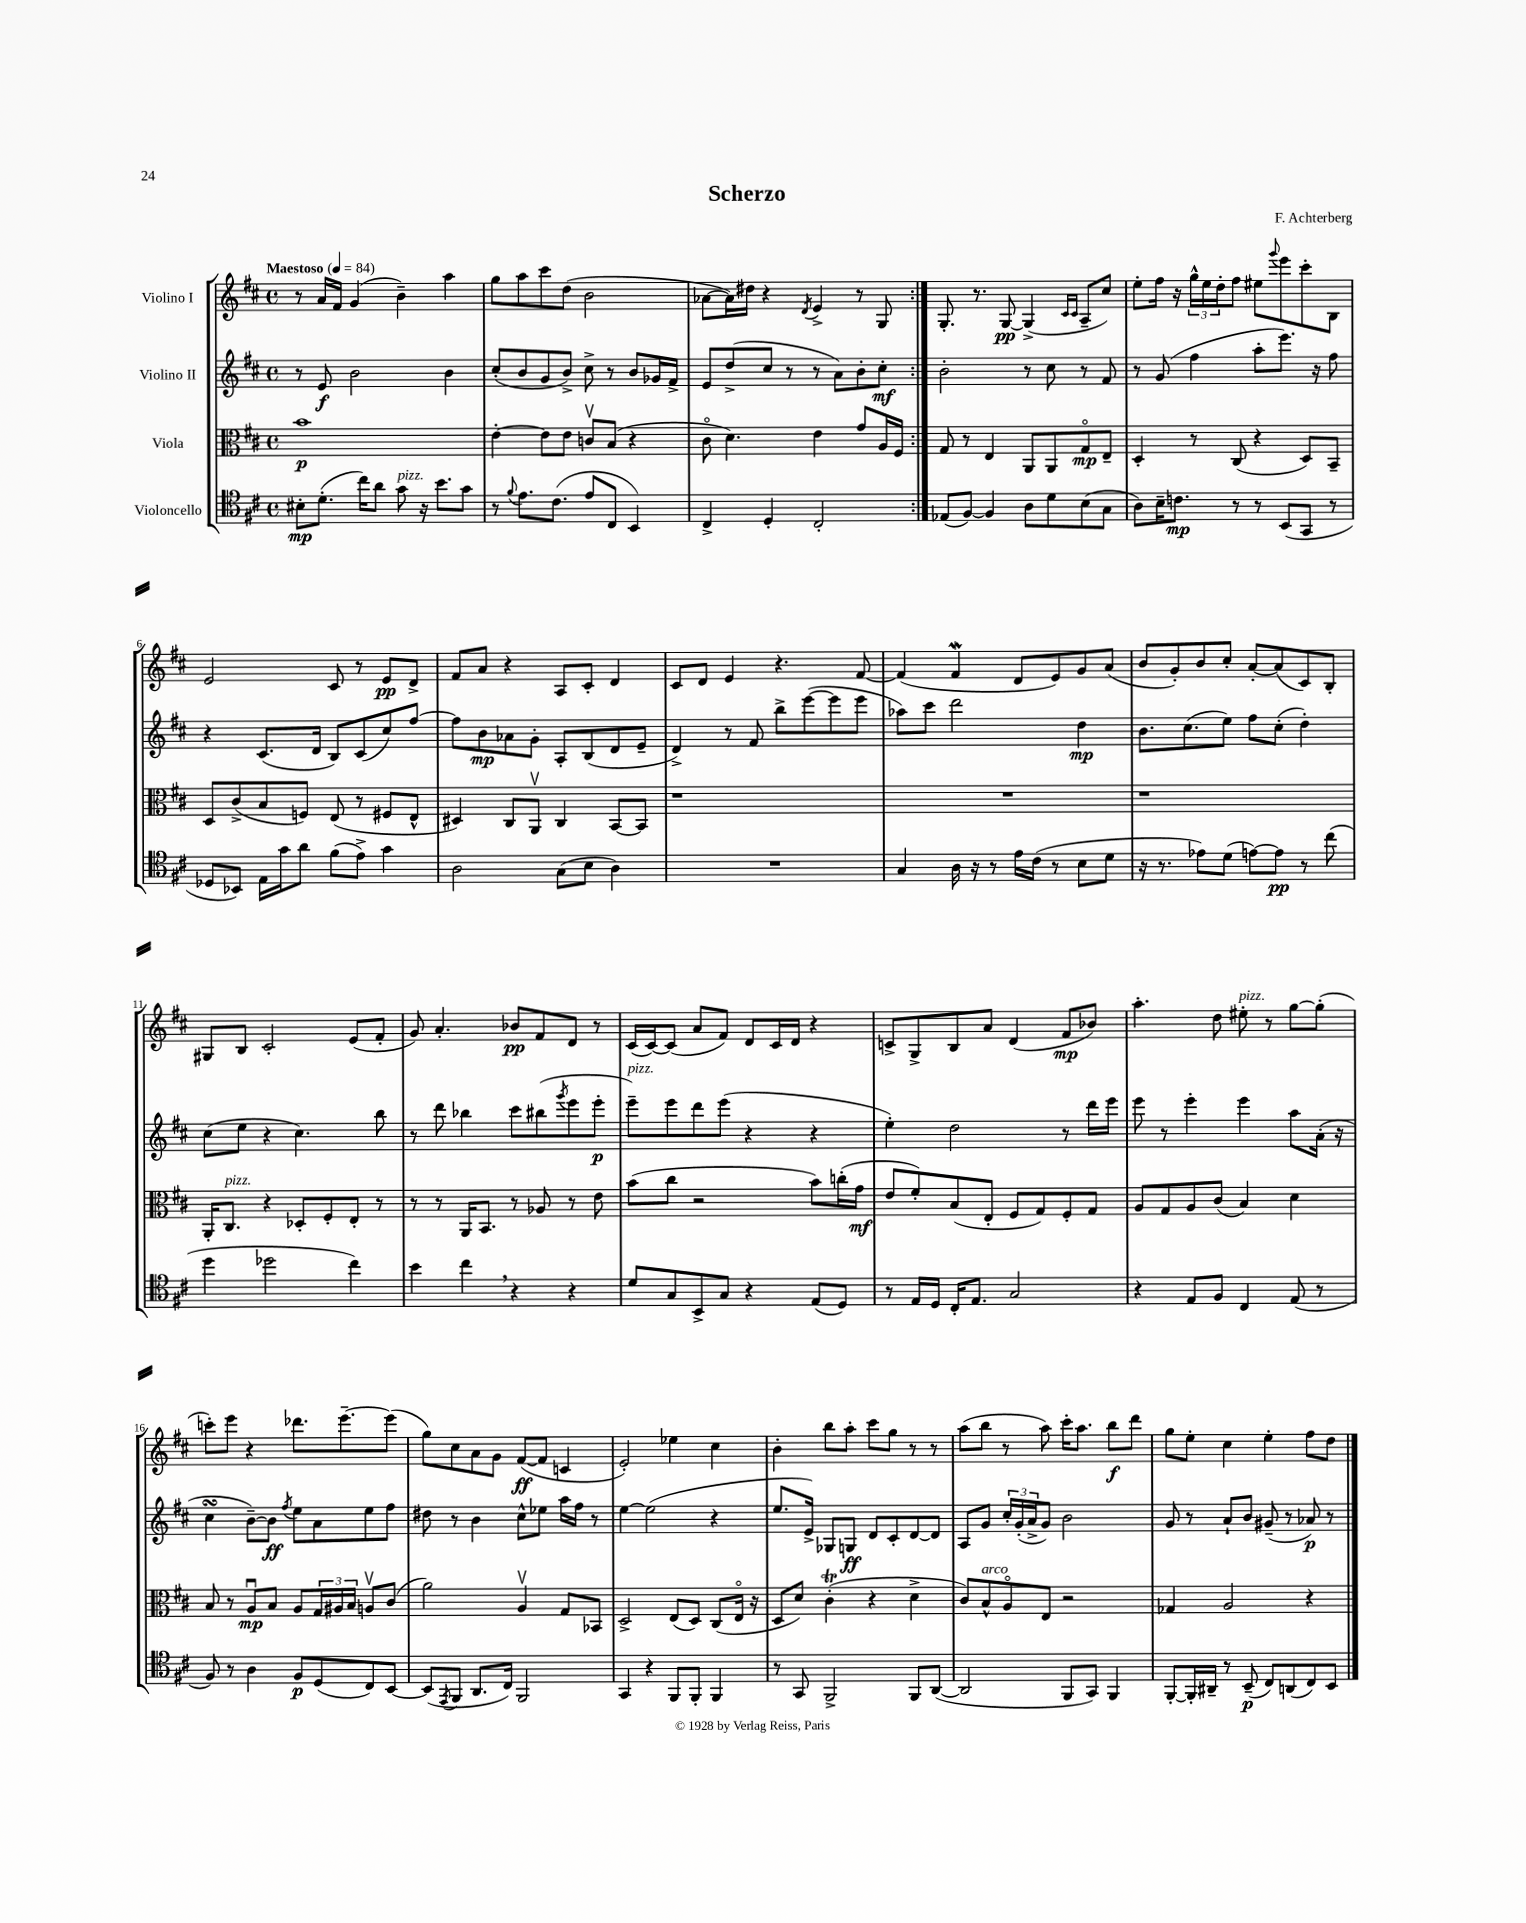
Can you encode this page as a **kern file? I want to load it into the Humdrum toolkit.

**kern	**kern	**kern	**kern
*staff4	*staff3	*staff2	*staff1
*clefC4	*clefC3	*clefG2	*clefG2
*k[f#c#]	*k[f#c#]	*k[f#c#]	*k[f#c#]
*M4/4	*M4/4	*M4/4	*M4/4
*met(c)	*met(c)	*met(c)	*met(c)
*MM84	*MM84	*MM84	*MM84
8B#'	1b	8r	8r
(8.d'	.	8e	16a
.	.	.	16f#
.	.	2b	(4g
16cc#)	.	.	.
8a	.	.	.
8g	.	.	4b~)
16r	.	.	.
8.b	.	.	.
.	.	4b	4aa
8g	.	.	.
=	=	=	=
8r	[4e'	(8cc#'	8gg
8qqf#	.	.	.
8.e	.	8b	8aa
.	8e]	8g	8ccc#
(8.c#	.	.	.
.	8e	8b^)	(8dd
8e	8cv	8cc#^	2b
8C#	(8B	8r	.
4BB)	4r	8b	.
.	.	16g-	.
.	.	16f#^	.
=	=	=	=
4C#^	8c#o	8e	[8a-
.	4.d)	(8dd^	16a-])
.	.	.	16dd#
4D'	.	8cc#	4r
.	.	8r	.
.	.	.	8qd
2C#'	4e	8r	4e^
.	.	8a)	.
.	8g	8b'	8r
.	16A	8cc#'	8G
.	16F#	.	.
=:|!	=:|!	=:|!	=:|!
(8E-	8G	2b'	8.G'
[8F#)	8r	.	.
.	.	.	8.r
4F#]	4E	.	.
.	.	.	[8G
8A	8AA	8r	(4G^]
8d	8AA	8cc#	.
.	.	.	16qqc#
.	.	.	16qqc#
(8B	8Go	8r	8A~
8G	8E~	8f#	8cc#)
=	=	=	=
8A)	4D'	8r	8ee'
16B~	.	(8g	16ff#
8.c	.	.	16r
.	8r	4ff#	24gg^^
.	.	.	24ee
.	.	.	24dd'
8r	(8C#	.	8ff#
8r	4r	8aa'	8ee#
.	.	.	8qqggg
(8BB	.	8.eee)	8eee
8GG	8D)	.	8ccc#'
.	.	16r	.
8r	8BB~	8ff#	8B
=	=	=	=
8D-	8D	4r	2e
8BB-)	(8c#^	.	.
16E	8B	(8.c#	.
16g	.	.	.
8a	8F)	.	.
.	.	16d	.
(8f#	(8E	8B)	8c#
8e^)	8r	(8c#	8r
4g	8F#	8cc#)	8e
.	8E^^	[8ff#	8d^
=	=	=	=
2A	4D#)	8ff#]	8f#
.	.	8b	8a
.	8C#	8a-	4r
.	8AAv	8g'	.
(8G	4C#	8A'	8A
8B	.	(8B	8c#'
4A)	[8BB	8d	4d
.	8BB]	8e~	.
=	=	=	=
1r	1r	4d^)	8c#
.	.	.	8d
.	.	8r	4e
.	.	8f#	.
.	.	8bb^	4.r
.	.	([8eee	.
.	.	8eee]	.
.	.	8eee	[8f#
=	=	=	=
4G	1r	8aa-)	(4f#]
.	.	8ccc#	.
16A	.	2ddd	4f#
16r	.	.	.
8r	.	.	.
16e	.	.	8d
(16c#	.	.	.
8r	.	.	8e)
8B	.	4dd	8g
8d	.	.	(8a
=	=	=	=
16r	1r	8.b	8b
8.r	.	.	.
.	.	.	8g')
.	.	(8.cc#	.
8e-)	.	.	8b
(8d	.	8ee)	8cc#'
[8e)	.	8ff#	[8a'
8e]	.	(8cc#'	(8a]
8r	.	4dd')	8c#)
(8cc#	.	.	8B'
=	=	=	=
4dd	16AA'	(8cc#	8G#
.	8.C#	.	.
.	.	8ee	8B
2dd-	4r	4r	2c#'
.	8D-'	4.cc#)	.
.	8F#'	.	.
4cc#)	8E'	.	(8e
.	8r	8bb	8f#'
=	=	=	=
4b	8r	8r	8g)
.	8r	8ddd	4.a'
4cc#	16AA	4bb-	.
.	8.BB	.	.
4r	8r	8ccc#	8b-
.	8A-	(8bb#	8f#
.	.	8qggg	.
4r	8r	8eee	8d
.	8e	8eee'	8r
=	=	=	=
8d	(8b	8eee~)	(16c#
.	.	.	[16c#)
8G	8cc#	8eee	(8c#]
8BB^	2r	8ddd	8a
8G	.	(8eee	8f#)
4r	.	4r	8d
.	.	.	16c#
.	.	.	16d
(8E	8b)	4r	4r
8D)	(16cc'	.	.
.	16g	.	.
=	=	=	=
8r	8e	4ee')	8c^
16E	8f#')	.	8G^
16D	.	.	.
16C#'	(8B	2dd	8B
8.E	.	.	.
.	8E'	.	8a
2G	8F#	.	(4d
.	8G)	.	.
.	8F#'	8r	8f#
.	8G	16ddd	8b-)
.	.	16eee	.
=	=	=	=
4r	8A	8eee	4.aa'
.	8G	8r	.
8E	8A	4eee'	.
8F#	(8c#	.	8dd
4C#	4B)	4eee	8ee#'
.	.	.	8r
(8E	4d	8aa	[8gg
8r	.	(16a'	(8gg']
.	.	16r	.
=	=	=	=
8F#)	8B	4cc#	8ccc')
8r	8r	.	8eee
4A	8Au	[8b~)	4r
.	8B	8b]	.
.	.	8qff#	.
8F#	8A	8ee	8.ddd-
(8D	24G	8a	.
.	24A#	.	.
.	.	.	[8.eee~
.	24B	.	.
8C#)	8Av	8ee	.
[8BB	(8c#	8ff#	(8eee]
=	=	=	=
(8BB]	2a)	8dd#	8gg)
8qEE	.	.	.
8FF#	.	8r	8cc#
8.AA	.	4b	8a
.	.	.	8g
16C#)	.	.	.
2FF#	4Av	8cc#^^	([8f#
.	.	8ee-	8f#]
.	8G	16aa	4c
.	.	16ff#	.
.	8BB-	8r	.
=	=	=	=
4GG	2D^	[4ee	2e')
4r	.	(2ee]	.
8FF#	(8E	.	4ee-
8FF#'	8D)	.	.
4FF#	(8C#	4r	4cc#
.	16Eo	.	.
.	16r	.	.
=	=	=	=
8r	8D	8.ee	4b'
8GG	8d)	.	.
.	.	16e^)	.
2FF#^	(4c#'	8G-	8bb
.	.	8G	8aa'
.	4r	8d	8ccc#
.	.	8c#'	8gg
8FF#	4d^	[8d	8r
([8AA	.	8d]	8r
=	=	=	=
2AA]	8c#)	8A	(8aa
.	8B^^	8g	8bb
.	8Ao	24cc#'	8r
.	.	(24g'	.
.	.	24a^	.
.	8E	8g)	8aa)
8FF#	2r	2b	16ccc#'
.	.	.	8.aa
8GG)	.	.	.
4FF#	.	.	8bb
.	.	.	8ddd
=	=	=	=
[8FF#'	4G-	8g	8gg
16FF#']	.	8r	8ee'
16AA#~	.	.	.
8r	2A	8a`	4cc#
(8BB~	.	8b	.
8C#)	.	(8g#~	4ee'
(8AA	.	8r	.
8C#)	4r	8a-)	8ff#
8BB	.	8r	8dd
==	==	==	==
*-	*-	*-	*-
